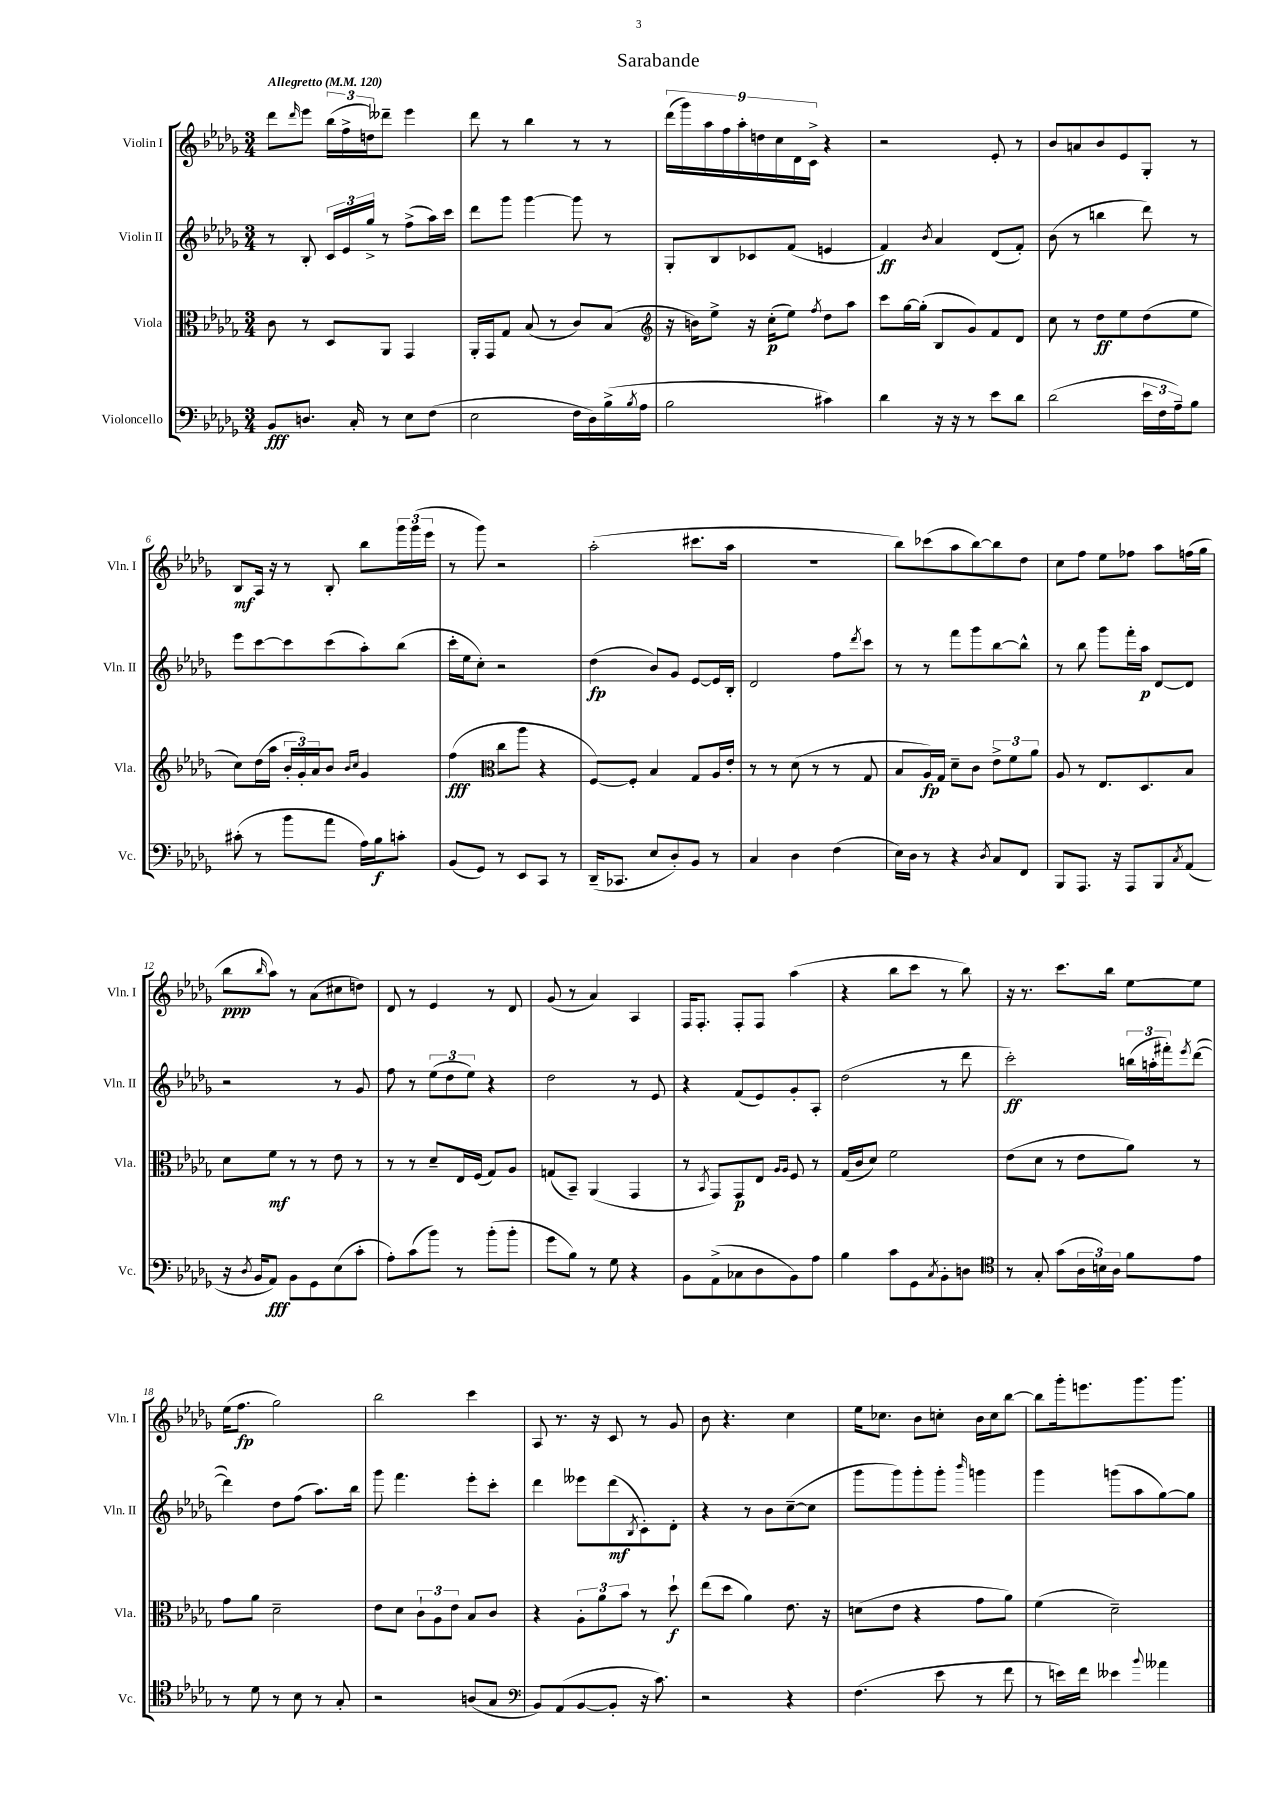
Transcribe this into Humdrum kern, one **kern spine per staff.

**kern	**kern	**kern	**kern
*staff4	*staff3	*staff2	*staff1
*clefF4	*clefC3	*clefG2	*clefG2
*k[b-e-a-d-g-]	*k[b-e-a-d-g-]	*k[b-e-a-d-g-]	*k[b-e-a-d-g-]
*M3/4	*M3/4	*M3/4	*M3/4
*MM120	*MM120	*MM120	*MM120
8BB-/L	8c\	8r	8ddd-\L
.	.	.	16qqddd-/
8.D/J	8r	8B-'/	8eee-\J
.	8D-/L	24c/LL	(24bb-\LL
.	.	24e-/	24ff^\
16C'/	.	.	.
.	.	24gg-^/JJ	24dd\J)
8r	8AA-/J	8r	8ddd--~\J
8E-\L	4GG-/	(8ff^\L	4eee-\
(8F\J	.	16aa-\L)	.
.	.	16ccc\JJ	.
=	=	=	=
2E-\	16AA-'/LL	8ddd-\L	8ddd-\
.	16GG-/J	.	.
.	8G-/J	8ggg-\J	8r
.	(8B-/	[4ggg-\	4bb-\
.	8r	.	.
16F\LL	8c/L)	8ggg-\]	8r
16D-\)	.	.	.
(16B-^\	(8B-/J	8r	8r
8qB-/	.	.	.
16A-\JJ	.	.	.
=	=	=	=
*	*clefG2	*	*
2B-\	16r	8G-'/L	(18ddd-\LL
.	.	.	18ggg-\)
.	16b\LK)	.	.
.	.	.	18aa-\
.	8ee-^\J	8B-/	.
.	.	.	18ff\
.	.	.	18aa-'\
.	16r	8c-/	.
.	.	.	18dd\
.	(16cc'\LK	.	.
.	.	.	18cc\
.	8ee-\J)	(8f/J	.
.	.	.	18d-\
.	.	.	18c^\JJ
.	8qff/	.	.
4c#\)	8dd-\L	4e/	4r
.	8aa-\J	.	.
=	=	=	=
4d-\	8ccc\L	4f/)	2r
.	[16gg-\L	.	.
.	(16gg-'\]JJ	.	.
.	.	8qb-/	.
16r	8B-/L	4a-/	.
16r	.	.	.
8r	8g-/)	.	.
8e-\L	8f/	(8d-/L	8e-'/
8d-\J	8d-/J	8f'/J)	8r
=	=	=	=
(2d-\	8cc\	(8b-\	8b-/L
.	8r	8r	8a/
.	8dd-\L	4bb\	8b-/
.	8ee-\	.	8e-/
24e-\LL	(8dd-\	8ddd-\)	8G-'/J
24F\	.	.	.
24A-~\J)	.	.	.
8B-\J	8ee-\J	8r	8r
=	=	=	=
(8c#'\	8cc\L)	8eee-\L	8B-/L
8r	(16dd-\L	[8ccc\	16A-/Jk
.	16aa-\JJ	.	16r
8b-\L	24b-'/LL	8ccc\]	8r
.	24g-'/)	.	.
.	24a-/J	.	.
8a-\J	8b-/J	(8ccc\	8B-'/
.	16qqb-/LL	.	.
.	16qqcc/JJ	.	.
16A-\LL)	4g-/	8aa-'\)	8bb-\L
16B-\J	.	.	.
8c'\J	.	(8bb-\J	24ggg-\L
.	.	.	(24ggg-\
.	.	.	24eee-\JJ
=	=	=	=
(8BB-/L	(4ff\	16ccc'\LL	8r
.	.	16ee-\J	.
8GG-/J)	.	8cc'\J)	8ggg-\)
*	*clefC3	*	*
8r	8cc\L	2r	2r
8EE-/L	8aa-\J	.	.
8CC/J	4r	.	.
8r	.	.	.
=	=	=	=
(16DD-~/LK	[8F/L)	(4dd-\	(2aa-'\
8.CC-/J	.	.	.
.	8F'/]J	.	.
8E-/L	4B-/	8b-/L)	.
8D-'/)	.	8g-/J	.
8BB-/J	8G-/L	[8e-/L	8.ccc#\L
8r	16A-/L	16e-/]L	.
.	16e-'/JJ	16B-'/JJ	16aa-\Jk
=	=	=	=
4C/	8r	2d-/	2.r
.	8r	.	.
4D-\	(8d-\	.	.
.	8r	.	.
(4F\	8r	8ff\L	.
.	.	8qddd-/	.
.	8G-/	8ccc\J	.
=	=	=	=
16E-\LL)	8B-/L	8r	8bb-\L)
16D-\JJ	.	.	.
8r	16A-/L)	8r	(8ccc-\
.	16G-/JJ	.	.
4r	8d-~\L	8fff\L	8aa-\
.	8c\J	8ggg-\	[8bb-\)
8qD-/	.	.	.
8C/L	12e-^\L	[8bb-\	8bb-\]
.	12f\	.	.
8FF/J	.	8bb-^^\]J	8dd-\J
.	12a-\J	.	.
=	=	=	=
8BBB-/L	8A-/	8r	8cc\L
8.AAA-/J	8r	8bb-\	8ff\J
.	8.E-/L	8ggg-\L	8ee-\L
16r	.	.	.
8AAA-/L	.	16fff'\L	8ff-\J
.	8.D-/	16aa-\JJ	.
8BBB-/	.	[8d-/L	8aa-\L
8qC/	.	.	.
(8AA-/J	8B-/J	8d-/]J	(16ff\L
.	.	.	16gg-\JJ
=	=	=	=
16r	8d-\L	2r	8bb-\L
8qD-/	.	.	.
16BB-/LK	.	.	.
.	.	.	16qqbb-/
8AA-/J)	8f\J	.	8aa-\J)
8BB-\L	8r	.	8r
8GG-\	8r	.	(8a-\L
(8E-\	8e-\	8r	8cc#\
8c'\J	8r	8g-/	8dd\J)
=	=	=	=
8A-'\L)	8r	8ff\	8d-/
(8c\	8r	8r	8r
8b-\J)	8d-~/L	(12ee-\L	4e-/
.	.	12dd-\	.
8r	16E-/L	.	.
.	.	12ee-\J)	.
.	(16F/JJ	.	.
(8b-'\L	8G-/L)	4r	8r
8b-'\J	8A-/J	.	8d-/
=	=	=	=
8g-\L	(8G/L	2dd-\	(8g-/
8B-\J)	8BB-~/J)	.	8r
8r	(4AA-/	.	4a-/)
8G-\	.	.	.
4r	4GG-/	8r	4A-/
.	.	8e-/	.
=	=	=	=
8BB-\L	8r	4r	16F/LK
.	.	.	8.F'/J
.	8qBB-/	.	.
(8AA-^\	8GG-/L)	.	.
8C-\	8GG-/	(8f/L	8F'/L
8D-\	8E-/J	8e-/)	8F/J
.	16qqA-/LL	.	.
.	16qqA-/JJ	.	.
8BB-\)	8F/	8g-'/	(4aa-\
8A-\J	8r	8A-'/J	.
=	=	=	=
4B-\	(16G-/LL	(2dd-\	4r
.	16c/J	.	.
.	8d-/J)	.	.
8c\L	2f\	.	8bb-\L
8GG-\	.	.	8ccc\J
8qC/	.	.	.
8BB-'\	.	8r	8r
8D\J	.	8ddd-\	8bb-\)
=	=	=	=
*clefC4	*	*	*
8r	(8e-\L	2ccc'\)	16r
.	.	.	8.r
8G-'/	8d-\J	.	.
(8g-\L	8r	.	8.ccc\L
24A-\L	8e-\L	.	.
24B\)	.	.	.
.	.	.	16bb-\Jk
24A-\JJ	.	.	.
8f\L	8a-\J)	(24bb\LL	[8ee-\L
.	.	24aa'\	.
.	.	24fff#'\J)	.
.	.	8qeee-/	.
8e-\J	8r	([8ddd-\J	8ee-\]J
=	=	=	=
8r	8g-\L	4ddd-\])	(16ee-\LK
.	.	.	8.ff\J
8d-\	8a-\J	.	.
8r	2d-~\	8dd-\L	2gg-\)
8B-\	.	(8ff\J	.
8r	.	8.aa-\L)	.
8G-'/	.	.	.
.	.	16bb-\Jk	.
=	=	=	=
2r	8e-\L	8ggg-\	2bb-\
.	8d-\J	4.fff\	.
.	12c`\L	.	.
.	12A-\	.	.
.	12e-\J	.	.
(8A/L	8B-/L	8eee-'\L	4ccc\
8G-/J	8c/J	8ccc'\J	.
=	=	=	=
*clefF4	*	*	*
8BB-/L)	4r	4ddd-\	8A-/
(8AA-/	.	.	8.r
[8BB-/	12A-'\L	8eee--\L	.
.	.	.	16r
.	12a-\	.	.
8BB-'/]J	.	(8ddd-\	8c/
.	12b-\J	.	.
.	.	8qB-/	.
16r	8r	8c'\)	8r
8.c\)	.	.	.
.	8dd-`\	8d-'\J	8g-/
=	=	=	=
2r	(8ee-\L	4r	8b-\
.	8dd-\J	.	4.r
.	4a-\)	8r	.
.	.	8b-\L	.
4r	8.e-\	([8cc~\	4cc\
.	.	8cc\]J	.
.	16r	.	.
=	=	=	=
(4.F\	(8d\L	8ggg-\L	16ee-\LK
.	.	.	8.cc-\J
.	8e-\J	8ggg-\)	.
.	4r	8ggg-'\	8b-\L
8e-\	.	8ggg-'\J	8cc'\J
.	.	16qqbbb-/	.
8r	8g-\L	4ggg\	16b-\LL
.	.	.	16cc\J
8f\	8a-\J)	.	[8bb-\J
=	=	=	=
8r	(4f\	4ggg-\	8bb-\]L
16e\LL)	.	.	16ggg-'\k
16f\JJ	.	.	8.eee\
4e--\	2d-~\)	(8ggg\L	.
.	.	8aa-\	8.ggg-\
8qqb-/	.	.	.
4a--\	.	[8gg-\)	.
.	.	.	8.ggg-\J
.	.	8gg-\]J	.
==	==	==	==
*-	*-	*-	*-
